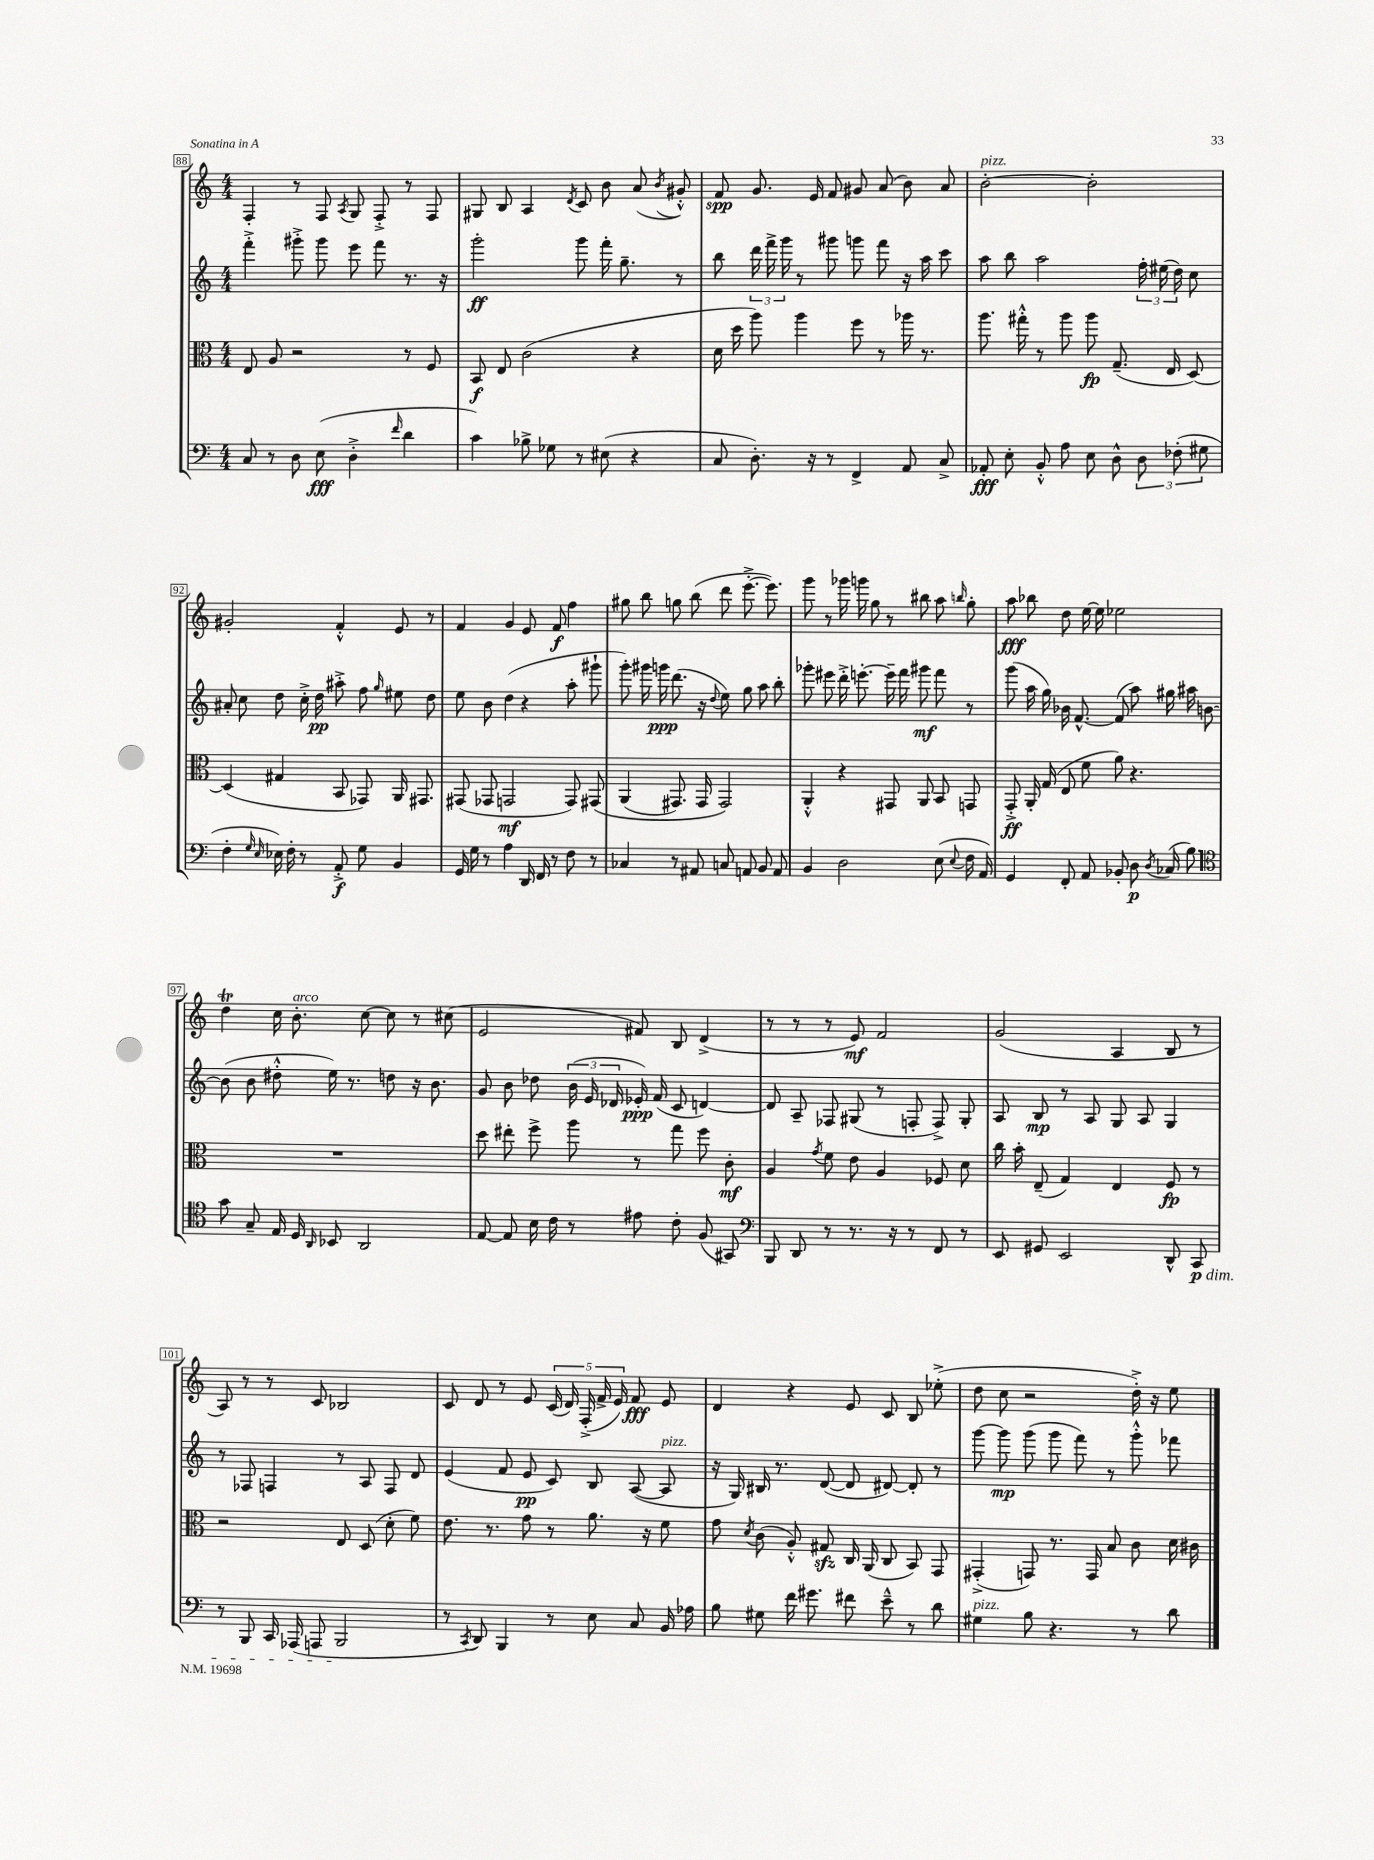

**kern	**dynam	**kern	**dynam	**kern	**dynam	**kern	**dynam
*part4	*part4	*part3	*part3	*part2	*part2	*part1	*part1
*staff4	*staff4	*staff3	*staff3	*staff2	*staff2	*staff1	*staff1
*clefF4	*	*clefC3	*	*clefG2	*	*clefG2	*
*k[]	*	*k[]	*	*k[]	*	*k[]	*
*M4/4	*	*M4/4	*	*M4/4	*	*M4/4	*
=88	=88	=88	=88	=88	=88	=88	=88
8C/	.	8E/	.	4fff'^\	.	4F'/	.
8r	.	8A/	.	.	.	.	.
8D\	.	2r	.	8ggg#X'^\	.	8r	.
(8E\	fff	.	.	8ggg#\	.	8F/	.
.	.	.	.	.	.	8qA/	.
4D'^\	.	.	.	8eee\	.	8G/	.
.	.	.	.	8fff\	.	8F'^/	.
16qqf/	.	.	.	.	.	.	.
4d\	.	8r	.	8.r	.	8r	.
.	.	8F/	.	.	.	8F/	.
.	.	.	.	16r	.	.	.
=89	=89	=89	=89	=89	=89	=89	=89
4c\)	.	8BB/	f	2ggg'\	ff	8G#X/	.
.	.	8E/	.	.	.	8B/	.
8B-X^\	.	(2c\	.	.	.	4A/	.
8G-X\	.	.	.	.	.	.	.
.	.	.	.	.	.	8qd/	.
8r	.	.	.	8ggg\	.	8c/	.
(8E#X\	.	.	.	16fff'\	.	8b\	.
.	.	.	.	8.gg~\	.	.	.
4r	.	4r	.	.	.	(8a/	.
.	.	.	.	.	.	8qb/	.
.	.	.	.	8r	.	8g#X'^^/)	.
=90	=90	=90	=90	=90	=90	=90	=90
8C/	.	16d\	.	8bb\	.	8f/	spp
.	.	16dd\	.	.	.	.	.
8.D'\)	.	8aa\)	.	24ddd\	.	8.g/	.
.	.	.	.	24fff^\	.	.	.
.	.	.	.	24ggg\	.	.	.
.	.	4aa\	.	8r	.	.	.
16r	.	.	.	.	.	16e/	.
8r	.	.	.	8ggg#X\	.	8f/	.
4FF^/	.	8ff\	.	8gggn\	.	8g#X/	.
.	.	8r	.	8fff\	.	(8a/	.
8AA/	.	16aa-X\	.	16r	.	8b\)	.
.	.	8.r	.	16aa\	.	.	.
8C^/	.	.	.	8ccc\	.	8a/	.
=91	=91	=91	=91	=91	=91	=91	=91
!	!	!	!	!	!	!LO:TX:a:i:t=pizz.	!
8AA-X'/	fff	8.aa\	.	8aa\	.	[2b'\	.
8E'\	.	.	.	8bb\	.	.	.
.	.	16gg#X'^^\	.	.	.	.	.
8BB'^^/	.	8r	.	2aa\	.	.	.
8A\	.	8aa\	.	.	.	.	.
8E\	.	8aa\	fp	.	.	2b'\]	.
8D^^\	.	(8.G~/	.	.	.	.	.
12D\	.	.	.	24ff'\	.	.	.
.	.	.	.	(24ee#X\	.	.	.
.	.	16E/	.	.	.	.	.
(12F-X'\	.	.	.	24dd\)	.	.	.
.	.	[8D/)	.	8cc\	.	.	.
12G#X\	.	.	.	.	.	.	.
!!LO:LB:g=z
=92	=92	=92	=92	=92	=92	=92	=92
4F'\	.	(4D/]	.	8a#X'/	.	2g#X'/	.
.	.	.	.	8cc\	.	.	.
16qqG/	.	.	.	.	.	.	.
16qqE/	.	.	.	.	.	.	.
16E-X\)	.	4G#X/	.	8dd\	.	.	.
16F'\	.	.	.	.	.	.	.
8r	.	.	.	16cc'^\	.	.	.
.	.	.	.	16dd\	pp	.	.
8AA'^/	f	8BB/	.	8aa#X'^\	.	4f'^^/	.
8G\	.	8GG-X/)	.	8ff\	.	.	.
.	.	.	.	16qqgg/	.	.	.
4BB/	.	16AA/	.	8ee#X\	.	8e/	.
.	.	8.GG#X/	.	.	.	.	.
.	.	.	.	8dd\	.	8r	.
=93	=93	=93	=93	=93	=93	=93	=93
16GG/	.	(8GG#X/	.	8ee\	.	4f/	.
16G\	.	.	.	.	.	.	.
8r	.	8GG-X/	.	8b\	.	.	.
4A\	.	2GGn/	mf	(4dd\	.	4g/	.
16DD/	.	.	.	4r	.	8e/	.
16FF/	.	.	.	.	.	.	.
8r	.	.	.	.	.	8f/	f
8F\	.	8GG/)	.	8aa'\	.	4ff\	.
8r	.	(8GG#X/	.	8ggg#X`\	.	.	.
=94	=94	=94	=94	=94	=94	=94	=94
4C-X/	.	(4AA/	.	8ggg'\)	.	8gg#X\	.
.	.	.	.	16ggg#X\	.	8bb\	.
.	.	.	.	16gggn\	ppp	.	.
8r	.	8.GG#X/)	.	(8.ddd\	.	8ggn\	.
8AA#X/	.	.	.	.	.	(8bb\	.
.	.	16GG#/	.	16r	.	.	.
.	.	.	.	8qqdd/	.	.	.
8Cn/	.	2GG#/)	.	8ee\)	.	8ddd\	.
8AAn/	.	.	.	8gg\	.	[8.eee'^\	.
8BB/	.	.	.	8aa\	.	.	.
.	.	.	.	.	.	8.eee\])	.
8AA/	.	.	.	8bb'\	.	.	.
=95	=95	=95	=95	=95	=95	=95	=95
4BB/	.	4AA'^^/	.	8ggg-X'\	.	8ggg\	.
.	.	.	.	8eee#X\	.	8r	.
2D\	.	4r	.	16ddd'^\	.	16ggg-X\	.
.	.	.	.	[8.eeen'\	.	16gggn\	.
.	.	.	.	.	.	8gg\	.
.	.	8GG#X/	.	16eee~\]	.	8r	.
.	.	.	.	16fff\	.	.	.
.	.	8AA/	.	8ggg#X\	mf	8bb#X\	.
(8E\	.	8BB/	.	8fff\	.	8aa\	.
8qqE/	.	.	.	.	.	16qqbbn/	.
16F\	.	8GGn/	.	8r	.	8gg'\	.
16AA/)	.	.	.	.	.	.	.
=96	=96	=96	=96	=96	=96	=96	=96
4GG/	.	8GG'^/	ff	(8ggg\	.	8aa\	fff
.	.	16AA'/	.	16aa\	.	8bb-X\	.
.	.	(16G/	.	16gg\)	.	.	.
8FF'/	.	8E/	.	16b-X\	.	8dd\	.
.	.	.	.	[8.f^^/	.	.	.
8AA/	.	8f\	.	.	.	[16ee\	.
.	.	.	.	.	.	16ee\]	.
8BB-X'/	.	8a\)	.	(8f/]	.	2ee-X\	.
8D\	p	4.r	.	8aa\)	.	.	.
8qD/	.	.	.	.	.	.	.
(16C-X/	.	.	.	16gg#X\	.	.	.
8.B\)	.	.	.	16aa#X\	.	.	.
.	.	.	.	[8bn\	.	.	.
!!LO:LB:g=z
=97	=97	=97	=97	=97	=97	=97	=97
*clefC4	*	*	*	*	*	*	*
8g\	.	1r	.	(8b\]	.	4ddT\	.
8G~/	.	.	.	8b\	.	.	.
16E/	.	.	.	8dd#X'^^\	.	16cc\	.
!	!	!	!	!	!	!LO:TX:a:i:t=arco	!
16D/	.	.	.	.	.	8.b'\	.
16qqAA/	.	.	.	.	.	.	.
8BB-X/	.	.	.	16ee\)	.	.	.
.	.	.	.	8.r	.	.	.
2AA/	.	.	.	.	.	[8cc\	.
.	.	.	.	8ddn\	.	8cc\]	.
.	.	.	.	16r	.	8r	.
.	.	.	.	8.b\	.	.	.
.	.	.	.	.	.	(8cc#X\	.
=98	=98	=98	=98	=98	=98	=98	=98
[8E/	.	8dd\	.	8g/	.	2e/	.
8E/]	.	8ee#X'\	.	8b\	.	.	.
16B\	.	8ff^\	.	8dd-X\	.	.	.
16c\	.	.	.	.	.	.	.
8r	.	8aa\	.	(24b\	.	.	.
.	.	.	.	24e/	.	.	.
.	.	.	.	24d-X/	.	.	.
8e#X\	.	8r	.	16e-X'/)	ppp	8f#X/)	.
.	.	.	.	(16f/	.	.	.
8c'\	.	8gg\	.	8c/	.	8B/	.
(8F/	.	8ff\	.	[4dn/)	.	(4d^/	.
8GG#X/)	.	8c'\	mf	.	.	.	.
=99	=99	=99	=99	=99	=99	=99	=99
*clefF4	*	*	*	*	*	*	*
8BBB/	.	4A/	.	8d/]	.	8r	.
8DD/	.	.	.	8A~/	.	8r	.
.	.	8qg/	.	.	.	.	.
8r	.	8f\	.	8F-X/	.	8r	.
8.r	.	8e\	.	(8G#X/	.	8e/)	mf
.	.	4A/	.	8r	.	2f/	.
16r	.	.	.	.	.	.	.
8r	.	.	.	8Fn'/	.	.	.
8FF/	.	8F-X/	.	8F^/)	.	.	.
8r	.	8d\	.	8G#'/	.	.	.
=100	=100	=100	=100	=100	=100	=100	=100
8EE/	.	16cc\	.	8A/	.	(2g/	.
.	.	16b'\	.	.	.	.	.
8GG#X/	.	(8E~/	.	8B/	mp	.	.
2EE/	.	4G/)	.	8r	.	.	.
.	.	.	.	8A/	.	.	.
.	.	4E/	.	8G/	.	4A/	.
.	.	.	.	8A/	.	.	.
8DD^^/	.	8F/	fp	4G/	.	8B/	.
!LO:TX:b:i:t=dim.	!	!	!	!	!	!	!
8CC/	p	8r	.	.	.	8r	.
!!LO:LB:g=z
=101	=101	=101	=101	=101	=101	=101	=101
8r	.	2r	.	8r	.	8A/)	.
8BBB/	.	.	.	8F-X/	.	8r	.
16CC/	.	.	.	4Fn/	.	8r	.
(16AAA-X/	.	.	.	.	.	.	.
8AAAn/	.	.	.	.	.	8c/	.
2BBB/	.	8E/	.	8r	.	2B-X/	.
.	.	(8D/	.	8A/	.	.	.
.	.	8d'\	.	8F/	.	.	.
.	.	8f\)	.	8d/	.	.	.
=102	=102	=102	=102	=102	=102	=102	=102
8r	.	8.e\	.	(4e/	.	8c/	.
8qCC/	.	.	.	.	.	.	.
8DD/)	.	.	.	.	.	8d/	.
.	.	8.r	.	.	.	.	.
4BBB/	.	.	.	8f/	.	8r	.
.	.	8g\	.	8e/	pp	8e/	.
8r	.	8r	.	8c/)	.	(20c/	.
.	.	.	.	.	.	20d/)	.
.	.	.	.	.	.	(20F'^/	.
8E\	.	8.a\	.	8B/	.	.	.
.	.	.	.	.	.	20f^/	.
.	.	.	.	.	.	20e/)	.
8C/	.	.	.	([8A/	.	8f/	fff
.	.	16r	.	.	.	.	.
!	!	!	!	!LO:TX:a:i:t=pizz.	!	!	!
16BB/	.	8f\	.	8A/]	.	8e/	.
16A-X\	.	.	.	.	.	.	.
=103	=103	=103	=103	=103	=103	=103	=103
8B\	.	8g\	.	16r	.	4d/	.
.	.	.	.	16G/)	.	.	.
.	.	8qd/	.	.	.	.	.
8G#X\	.	(8c\	.	16B#X/	.	.	.
.	.	.	.	8.r	.	.	.
16f\	.	8A'^^/)	.	.	.	4r	.
8.g#X\	.	.	.	.	.	.	.
.	.	8G#Xzz/	.	([8d/	.	.	.
8f#X\	.	16C/	.	8d/]	.	8e/	.
.	.	(16AA/	.	.	.	.	.
8e~^^\	.	8C/	.	[8d#X/)	.	8c/	.
8r	.	8BB/)	.	8d#'/]	.	8B/	.
8d\	.	8GG/	.	8r	.	(8ee-X'^\	.
=104	=104	=104	=104	=104	=104	=104	=104
!LO:TX:a:i:t=pizz.	!	!	!	!	!	!	!
4G#X\	.	(4GG#X'^/	.	[8ggg\	.	8dd\	.
.	.	.	.	8ggg\]	mp	8cc\	.
8B\	.	8GGn/)	.	(8ggg\	.	2r	.
4.r	.	8.r	.	8ggg\	.	.	.
.	.	.	.	8fff\)	.	.	.
.	.	16GG/	.	.	.	.	.
.	.	8B/	.	8r	.	.	.
8r	.	8c\	.	8ggg'^^\	.	16dd'^\)	.
.	.	.	.	.	.	16r	.
8d\	.	16d\	.	8fff-X\	.	8ee\	.
.	.	16c#X\	.	.	.	.	.
==	==	==	==	==	==	==	==
*-	*-	*-	*-	*-	*-	*-	*-
